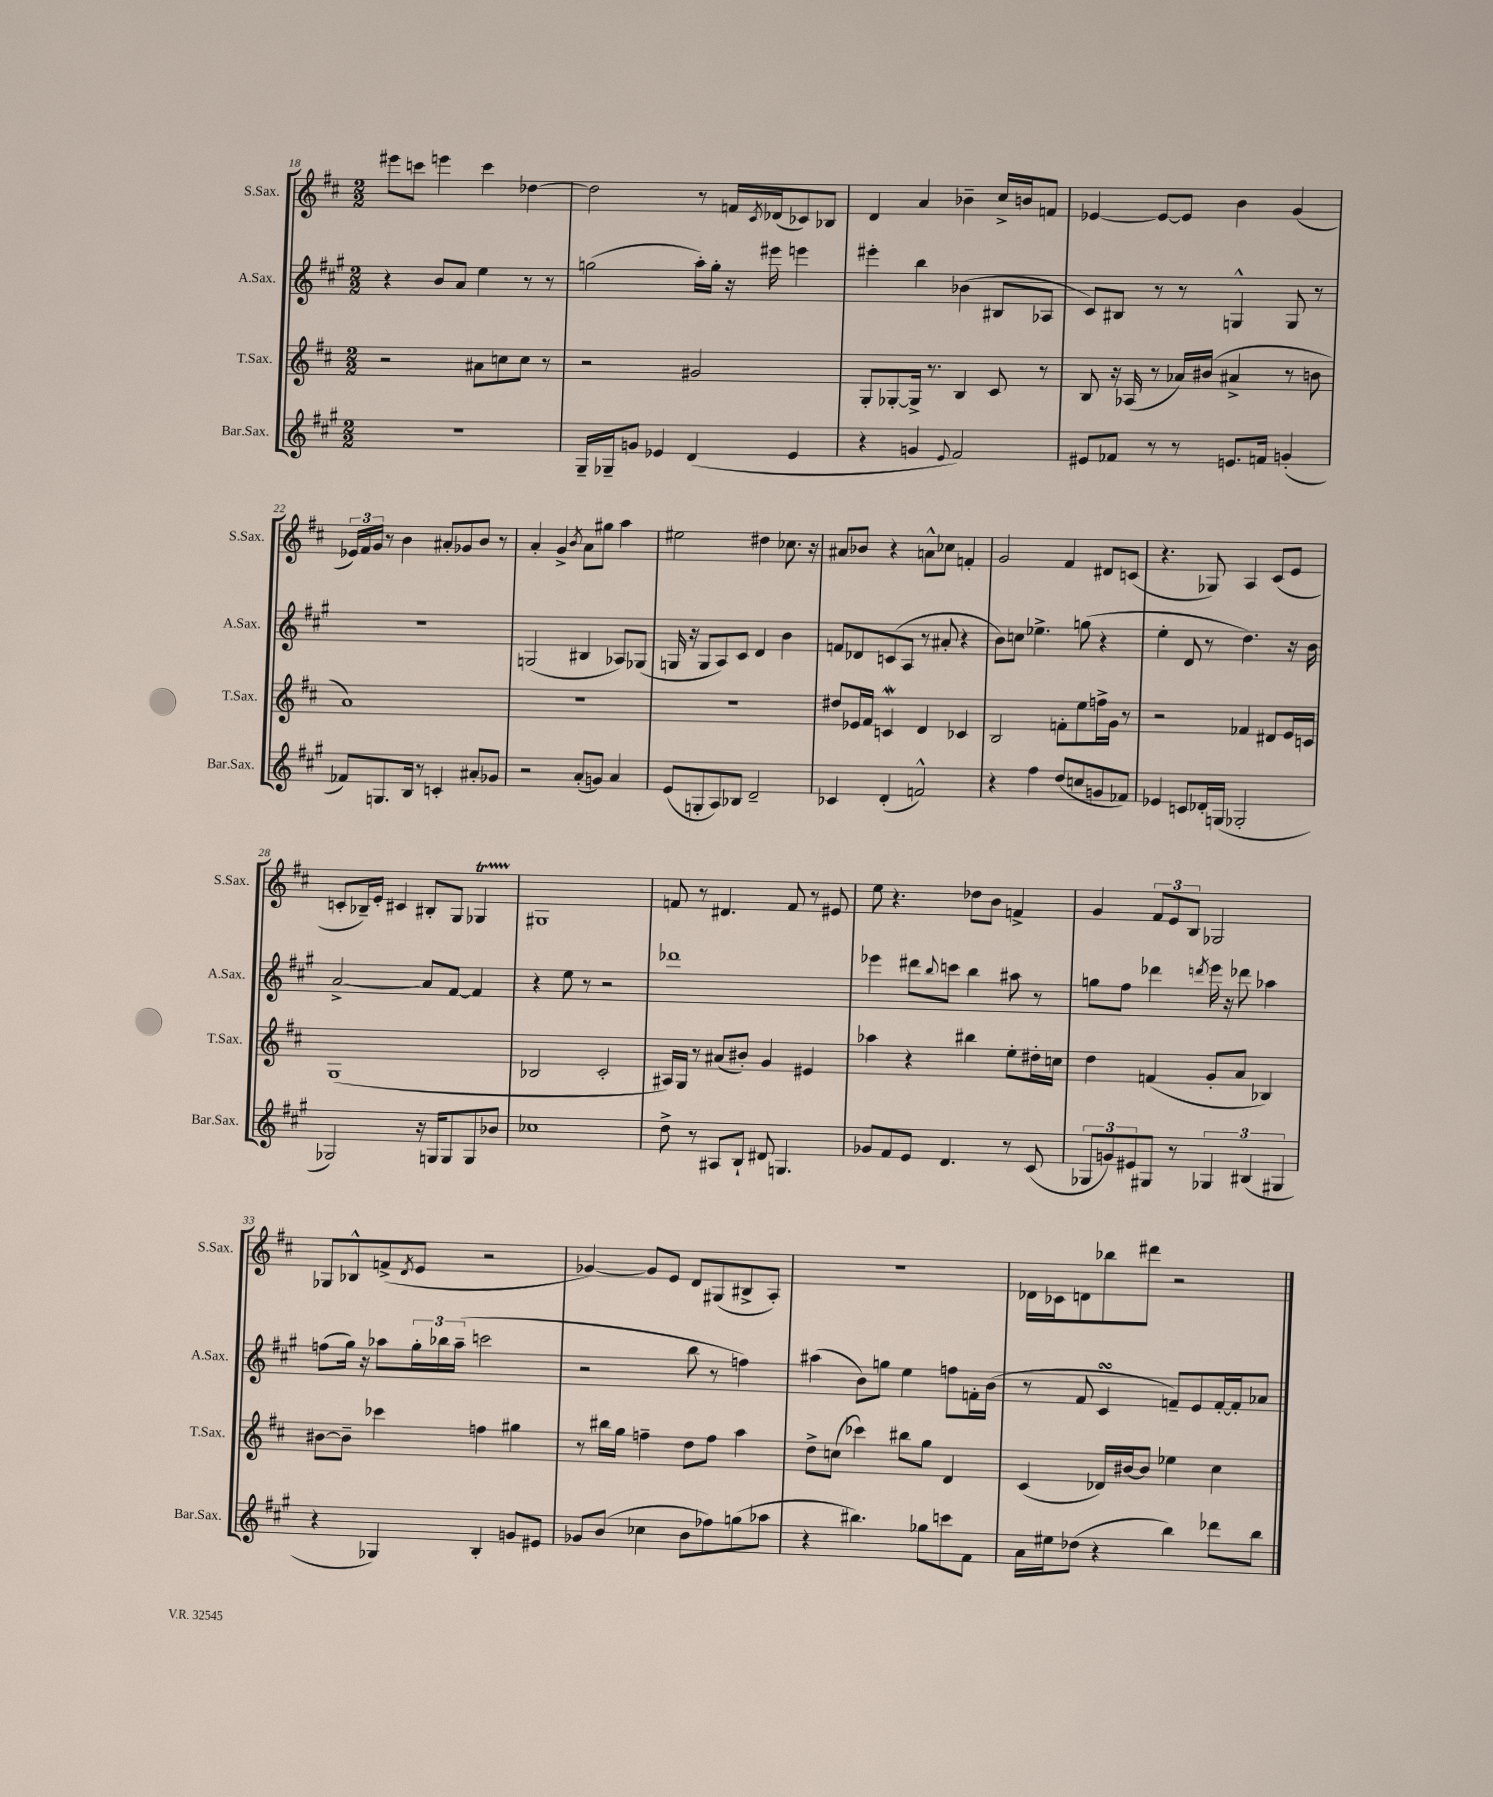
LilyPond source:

<<
\new StaffGroup <<
\new Staff = "s0" \with { instrumentName = "S.Sax." shortInstrumentName = "S.Sax." } {
    \clef treble \key d \major \numericTimeSignature \time 2/2
    eis'''8 c'''8 e'''4 c'''4 des''4~ |
    des''2 r8 f'16 \acciaccatura { cis'8 } des'16( ces'8) bes8 |
    d'4 a'4 bes'4-- cis''16-> b'16 f'8 |
    ees'4~ ees'8~ ees'8 b'4 g'4( |
    \tuplet 3/2 { ees'16) fis'16 g'16 } r8 b'4 ais'8-. ges'8 b'8 r8 |
    a'4-. g'4-> \acciaccatura { b'8 } a'8 gis''8 a''4 |
    eis''2 dis''4 ces''8. r16 |
    ais'8 bes'8 r4 a'8-^ ces''8 f'4-. |
    g'2 fis'4 dis'8 c'8( |
    r4. ges8) a4 cis'8( e'8 |
    c'8-. bes16--) e'16-. cis'4 bis8-. g8 ges4\startTrillSpan |
    gis1\stopTrillSpan |
    f'8 r8 dis'4. f'8 r8 eis'8 |
    e''8 r4. des''8 b'8 f'4-> |
    g'4 \tuplet 3/2 { fis'8 e'8 b8 } ges2 |
    ges8 bes8-^ f'8->( \acciaccatura { d'8 } e'8 r2 |
    ges'4~) ges'8 e'8 d'8 gis8( bis8-> a8-.) |
    R1 |
    des'16 ces'16 d'8 bes''8 dis'''8 r2 \bar "|." |
}
\new Staff = "s1" \with { instrumentName = "A.Sax." shortInstrumentName = "A.Sax." } {
    \clef treble \key a \major \numericTimeSignature \time 2/2
    r4 b'8 a'8 e''4 r8 r8 |
    g''2( a''16-.) g''16-. r16 eis'''16 e'''4 |
    eis'''4-. b''4 bes'4( bis8 aes8 |
    cis'8) bis8 r8 r8 g4-^ g8 r8 |
    R1 |
    g2( bis4 aes8) ges8( |
    g16 r16 g8 a8) cis'8 d'4 b'4 |
    f'8 des'8 c'8( a8 r8 ais'8-. r4 |
    b'8) c''8 ees''4.-> g''8( r4 |
    e''4-. d'8 r8 d''4.) r16 b'16 |
    a'2~-> a'8 fis'8~ fis'4 |
    r4 e''8 r8 r2 |
    des'''1 |
    ees'''4 dis'''8 \appoggiatura { b''8 } c'''8 b''4 ais''8 r8 |
    g''8 fis''8 des'''4 \acciaccatura { d'''8 } e'''16 r16 des'''8 aes''4 |
    f''8( gis''16) r16 aes''8 \tuplet 3/2 { gis''16-. bes''16 aes''16--( } c'''2 |
    r2 b''8 r8 f''4) |
    ais''4( b'8) g''8 e''4 f''8 f'16-. b'16( |
    r8 fis'8 cis'4\turn f'8--) e'8 f'16~-. f'16-. aes'8 \bar "|." |
}
\new Staff = "s2" \with { instrumentName = "T.Sax." shortInstrumentName = "T.Sax." } {
    \clef treble \key d \major \numericTimeSignature \time 2/2
    r2 ais'8 c''8 c''8 r8 |
    r2 gis'2 |
    g8-. ges8~-. ges16-> r8. b4 cis'8 r8 |
    b8 r16 aes16( r8 aes'16) bis'16( ais'4-> r8 b'8 |
    a'1) |
    R1 |
    R1 |
    dis''8 ees'16 fis'16 c'4\mordent d'4 ces'4 |
    b2 f'8-. e''8 f''16-> g'16 r8 |
    r2 fes'4 dis'8 e'16 c'16 |
    g1( |
    bes2 cis'2-. |
    ais16) g16 r8 ais'8( bis'8-.) g'4 eis'4 |
    aes''4 r4 bis''4 e''8-. dis''16-. c''16 |
    d''4 f'4( g'8-. a'8 bes4) |
    bis'8~ bis'8-- ces'''4 f''4 gis''4 |
    r8 bis''16 g''16 f''4-- d''8 f''8 a''4 |
    d''8-> c''8( ces'''4) bis''8 g''8 d'4 |
    cis'4( des'16) bis'16~ bis'8 ees''4 cis''4 \bar "|." |
}
\new Staff = "s3" \with { instrumentName = "Bar.Sax." shortInstrumentName = "Bar.Sax." } {
    \clef treble \key a \major \numericTimeSignature \time 2/2
    R1 |
    gis16-- ges16-- g'8 ees'4 d'4( ees'4 |
    r4 g'4 \appoggiatura { e'8 } fis'2) |
    eis'8 fes'8 r8 r8 e'8. f'16 g'4-.( |
    fes'8) g8. b16 r8 c'4-. ais'8-. ges'8 |
    r2 a'8-.( g'8) a'4 |
    e'8( g8-. a8) bes8 d'2-- |
    ces'4 d'4-.( f'2-^) |
    r4 fis''4 d''8( c''8 g'8 fes'8) |
    ees'4 c'8 des'16-. g16( ges2-. |
    ges2) r16 g16 g8 g8 bes'8 |
    ces''1 |
    d''8-> r8 ais8 b8-! dis'8 g4. |
    ges'8 fis'8 e'8 d'4. r8 cis'8( |
    \tuplet 3/2 { ges8 g'8) eis'8 } gis8 r8 \tuplet 3/2 { ges4 bis4( gis4 } |
    r4 ges4) b4-. g'8 eis'8 |
    ges'8 b'8( ces''4 b'8 fes''8) g''8( aes''8 |
    r4 bis''4.) ges''8 c'''8 fis'8 |
    a'16 eis''16 des''8( r4 b''4) des'''8 b''8 \bar "|." |
}
>>
>>
\layout { \context { \Score currentBarNumber = #18 } }
